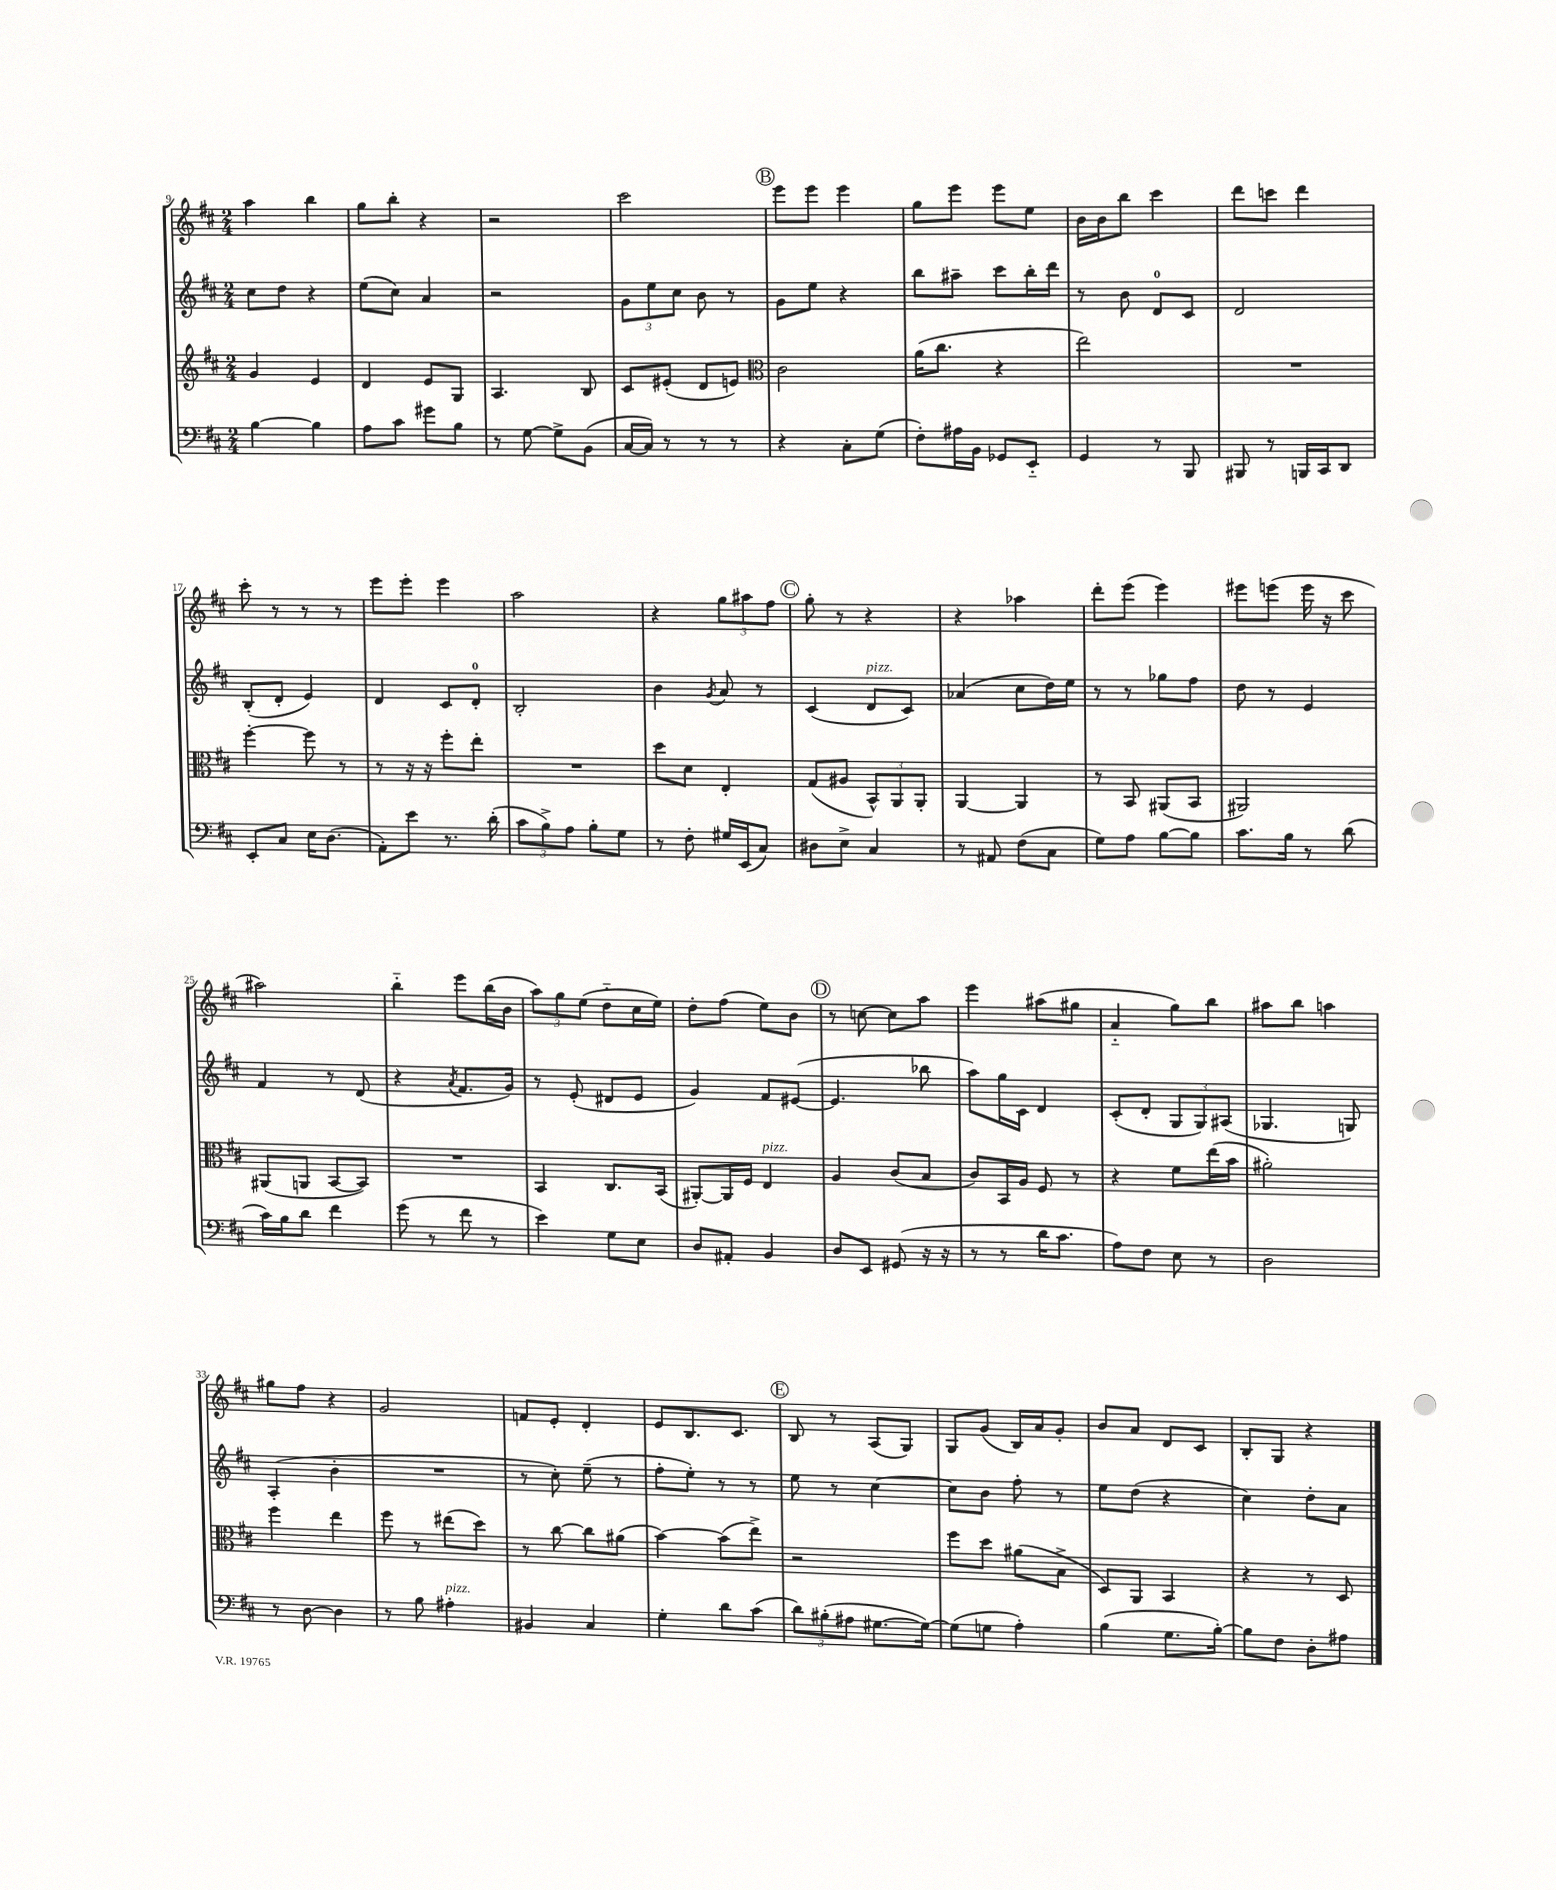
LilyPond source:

<<
\new StaffGroup <<
\new Staff = "s0" {
    \clef treble \key d \major \numericTimeSignature \time 2/4
    a''4 b''4 |
    g''8 b''8-. r4 |
    r2 |
    cis'''2 |
    \mark \markup { \circle "B" } e'''8 e'''8 e'''4 |
    g''8 e'''8 e'''8 e''8 |
    b'16 b'16 b''8 cis'''4 |
    d'''8 c'''8 d'''4 |
    cis'''8-. r8 r8 r8 |
    e'''8 e'''8-. e'''4 |
    a''2 |
    r4 \tuplet 3/2 { g''8 ais''8 fis''8 } |
    \mark \markup { \circle "C" } g''8-. r8 r4 |
    r4 aes''4 |
    d'''8-. e'''8( e'''4) |
    eis'''8 e'''8( e'''16 r16 cis'''8 |
    ais''2) |
    b''4-_ e'''8 b''16( b'16 |
    \tuplet 3/2 { a''8) g''8 e''8( } d''8-_ cis''16 e''16) |
    d''8-. fis''8( e''8) b'8 |
    \mark \markup { \circle "D" } r8 c''8~ c''8 a''8 |
    e'''4 ais''8( gis''8 |
    a'4-_ g''8) b''8 |
    ais''8 b''8 a''4 |
    gis''8 fis''8 r4 |
    g'2 |
    f'8 e'8-. d'4-. |
    e'8 b8. cis'8. |
    \mark \markup { \circle "E" } b8 r8 a8( g8) |
    g8 g'8( b16) a'16 g'8-. |
    b'8 a'8 d'8 cis'8 |
    b8-. g8 r4 \bar "|." |
}
\new Staff = "s1" {
    \clef treble \key d \major \numericTimeSignature \time 2/4
    cis''8 d''8 r4 |
    e''8( cis''8) a'4 |
    r2 |
    \tuplet 3/2 { g'8 e''8 cis''8 } b'8 r8 |
    \mark \markup { \circle "B" } g'8 e''8 r4 |
    b''8 ais''8-- cis'''8 b''16-. d'''16 |
    r8 b'8 d'8-0 cis'8 |
    d'2 |
    b8-.( d'8-. e'4) |
    d'4 cis'8 d'8-0-. |
    b2-. |
    b'4 \acciaccatura { g'8 } a'8 r8 |
    \mark \markup { \circle "C" } cis'4( d'8^\markup { \italic "pizz." } cis'8) |
    aes'4( cis''8 d''16) e''16 |
    r8 r8 ges''8 fis''8 |
    d''8 r8 e'4 |
    fis'4 r8 d'8( |
    r4 \acciaccatura { a'8 } fis'8. g'16) |
    r8 e'8-.( dis'8 e'8 |
    g'4) fis'8 eis'8~( |
    \mark \markup { \circle "D" } eis'4. bes''8 |
    a''8) g''16 cis'16 d'4 |
    cis'8-.( d'8-. \tuplet 3/2 { g8 g8) ais8( } |
    ges4. g8) |
    a4-.( b'4-. |
    R2 |
    r8 cis''8-.) e''8--( r8 |
    fis''8-. e''8-.) r8 r8 |
    \mark \markup { \circle "E" } e''8 r8 cis''4~ |
    cis''8 b'8 fis''8-. r8 |
    e''8 d''8( r4 |
    cis''4) d''8-. a'8 \bar "|." |
}
\new Staff = "s2" {
    \clef treble \key d \major \numericTimeSignature \time 2/4
    g'4 e'4 |
    d'4 e'8 g8 |
    a4. b8 |
    cis'8 eis'8-.( d'8 e'8) |
    \mark \markup { \circle "B" } \clef alto cis'2 |
    a'16( cis''8. r4 |
    e''2) |
    R2 |
    fis''4~-. fis''8 r8 |
    r8 r16 r16 fis''8-. e''8-. |
    R2 |
    d''8 d'8 e4-. |
    \mark \markup { \circle "C" } g8( ais8 \tuplet 3/2 { b,8-^) a,8 a,8-. } |
    a,4~ a,4 |
    r8 b,8 ais,8( b,8 |
    ais,2) |
    ais,8( a,8 b,8~ b,8) |
    R2 |
    b,4 cis8. b,16( |
    ais,8~-.) ais,16 fis16 e4^\markup { \italic "pizz." } |
    \mark \markup { \circle "D" } a4 cis'8( b8 |
    cis'8) b,16 a16 fis8 r8 |
    r4 fis'8 e''16( b'16 |
    ais'2-.) |
    fis''4 e''4 |
    fis''8 r8 eis''8( d''8) |
    r8 cis''8~ cis''8 ais'8( |
    b'4~) b'8( e''8->) |
    \mark \markup { \circle "E" } r2 |
    fis''8 d''8 ais'8( b8-> |
    d8) a,8 b,4 |
    r4 r8 d8 \bar "|." |
}
\new Staff = "s3" {
    \clef bass \key d \major \numericTimeSignature \time 2/4
    b4~ b4 |
    a8 cis'8 gis'8 b8 |
    r8 g8~ g8-> b,8( |
    cis16~ cis16) r8 r8 r8 |
    \mark \markup { \circle "B" } r4 cis8-. g8( |
    fis8-.) ais16 b,16 ges,8 e,8-_ |
    g,4 r8 b,,8 |
    bis,,8 r8 b,,16 cis,16 d,8 |
    e,8-. cis8 e16 d8.( |
    a,8-.) e'8 r8. d'16-.( |
    \tuplet 3/2 { cis'8 b8->) a8 } b8-. g8 |
    r8 fis8-. gis16 e,16( cis8) |
    \mark \markup { \circle "C" } dis8 e8-> cis4 |
    r8 ais,8 fis8( cis8 |
    g8) a8 b8~ b8 |
    cis'8. b16 r8 d'8( |
    cis'16) b16 d'8 fis'4 |
    g'8( r8 fis'8 r8 |
    e'4) g8 e8 |
    d8 ais,8-. b,4 |
    \mark \markup { \circle "D" } d8 e,8 gis,8( r16 r16 |
    r8 r8 d'16 cis'8. |
    a8) fis8 e8 r8 |
    d2 |
    r8 d8~ d4 |
    r8 b8 ais4-.^\markup { \italic "pizz." } |
    bis,4 cis4 |
    g4-. d'8 cis'8( |
    \mark \markup { \circle "E" } \tuplet 3/2 { d'8) bis8-.( ais8 } gis8.~ gis16~) |
    gis8( g8 a4-.) |
    b4( g8. b16~-.) |
    b8 fis8 d8-. ais8 \bar "|." |
}
>>
>>
\layout { \context { \Score currentBarNumber = #9 } }
